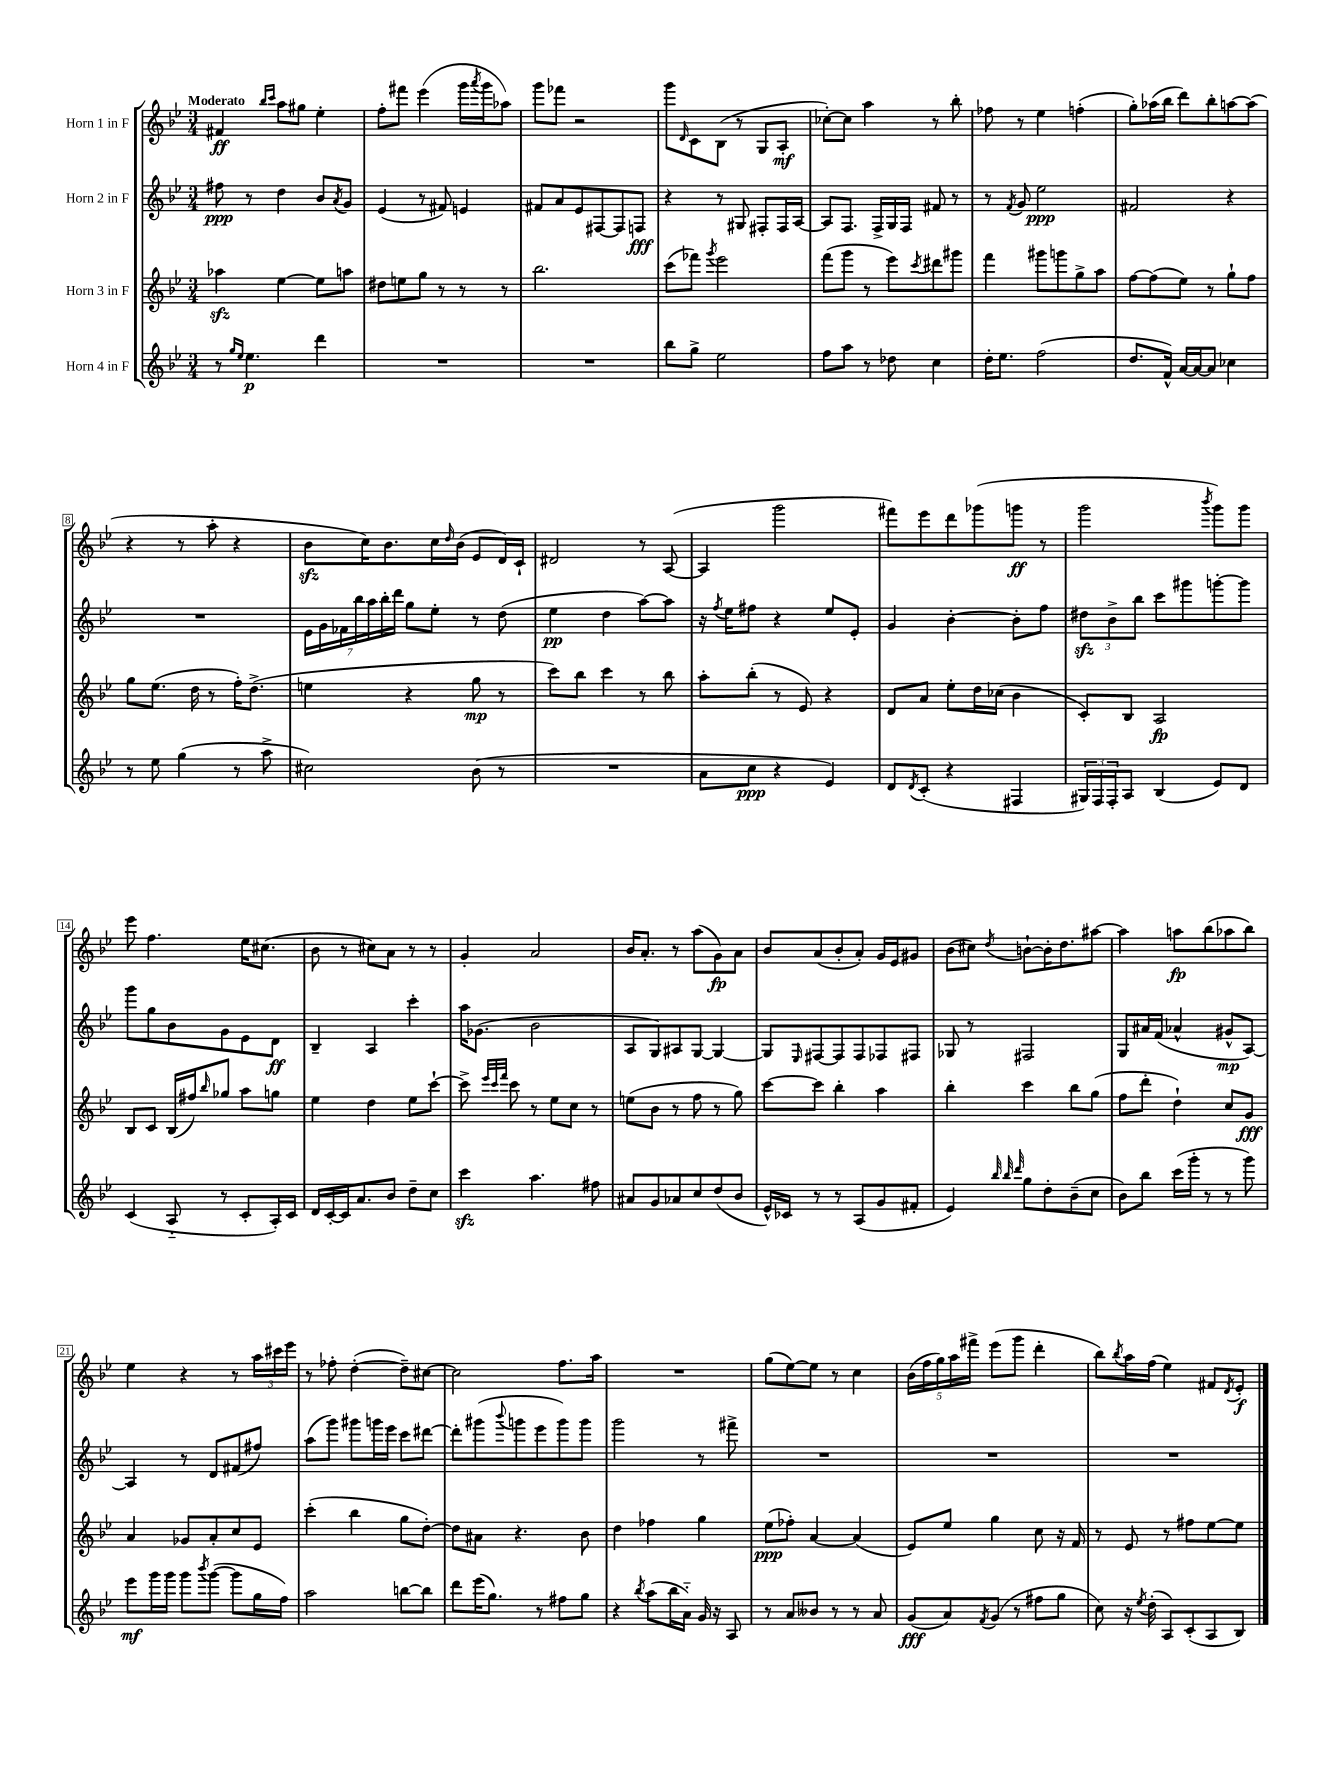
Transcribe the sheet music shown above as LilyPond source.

<<
\new StaffGroup <<
\new Staff = "s0" \with { instrumentName = "Horn 1 in F" } {
    \clef treble \key bes \major \numericTimeSignature \time 3/4 \tempo "Moderato"
    fis'4\ff \grace { bes''16 c'''16 } a''8 gis''8 ees''4-. |
    f''8-. fis'''8 ees'''4( g'''16 \acciaccatura { a'''8 } g'''16 aes''8) |
    g'''8 fes'''8 r2 |
    g'''8 \grace { d'16 } c'8 bes8( r8 g8 a8-.\mf |
    ces''8~-.) ces''8 a''4 r8 bes''8-. |
    fes''8 r8 ees''4 f''4-.( |
    g''8-.) aes''16( bes''16 d'''8) bes''8-. a''8~ a''8( |
    r4 r8 a''8-. r4 |
    bes'8\sfz c''16) bes'8. c''16 \grace { d''16 } bes'16( ees'8 d'16) c'16-! |
    dis'2 r8 a8~( |
    a4 g'''2 |
    fis'''8) ees'''8 d'''8 ges'''8( g'''8\ff r8 |
    g'''2 \acciaccatura { bes'''8 } g'''8) g'''8 |
    ees'''8 f''4. ees''16 cis''8.( |
    bes'8 r8 cis''8) a'8 r8 r8 |
    g'4-. a'2 |
    bes'16 a'8.-. r8 a''8( g'8\fp) a'8 |
    bes'8 a'8( bes'8-. a'8-.) g'16 ees'16 gis'8 |
    bes'8( cis''8) \acciaccatura { d''8 } b'8~-! b'16-. d''8. ais''8~ |
    ais''4 a''8\fp bes''8( aes''8 bes''8) |
    ees''4 r4 r8 \tuplet 3/2 { a''16 cis'''16 ees'''16 } |
    r8 fes''8-. d''4~-.( d''8--) cis''8~ |
    cis''2 f''8. a''16 |
    R2. |
    g''8( ees''8~) ees''8 r8 c''4 |
    \tuplet 5/4 { bes'16( f''16 g''16) a''16 fis'''16-> } ees'''8( g'''8 d'''4-. |
    bes''8) \acciaccatura { bes''8 } a''16 f''16( ees''4) fis'8 \acciaccatura { d'8 } ees'8-.\f \bar "|." |
}
\new Staff = "s1" \with { instrumentName = "Horn 2 in F" } {
    \clef treble \key bes \major \numericTimeSignature \time 3/4
    fis''8\ppp r8 d''4 bes'8 \acciaccatura { a'8 } g'8 |
    ees'4( r8 fis'8) e'4 |
    fis'8 a'8 ees'8 fis8~ fis8 f8\fff |
    r4 r8 gis8 fis8-. fis16 a16~ |
    a8 f8. f16-> g16 f16 fis'8 r8 |
    r8 \acciaccatura { f'8 } g'8 ees''2\ppp |
    fis'2 r4 |
    R2. |
    \tuplet 7/4 { ees'16 g'16 fes'16 bes''16 a''16 bes''16-. d'''16 } g''8 ees''8-. r8 d''8( |
    ees''4\pp d''4 a''8~) a''8 |
    r16 \acciaccatura { f''8 } ees''16 fis''8 r4 ees''8 ees'8-. |
    g'4 bes'4~-. bes'8-. f''8 |
    \tuplet 3/2 { dis''8\sfz bes'8-> bes''8 } c'''8 gis'''8 g'''8~-. g'''8 |
    g'''8 g''8 bes'8 g'8 ees'8 d'8\ff |
    bes4-- a4 c'''4-. |
    a''16 ges'8.( bes'2 |
    a8 g8) ais8 g8~ g4~ |
    g8 \grace { ees16 } fis8~ fis8 fis8 fes8 fis8 |
    ges8 r8 fis2 |
    g8 ais'16 f'16( aes'4-^ gis'8-^\mp a8~) |
    a4 r8 d'8 fis'8( fis''8) |
    a''8( g'''8) gis'''8 g'''16 ees'''16 c'''8 dis'''8~ |
    dis'''8-. gis'''8( \appoggiatura { bes'''8 } g'''8 ees'''8 g'''8) g'''8 |
    g'''2 r8 fis'''8-> |
    R2. |
    R2. |
    R2. \bar "|." |
}
\new Staff = "s2" \with { instrumentName = "Horn 3 in F" } {
    \clef treble \key bes \major \numericTimeSignature \time 3/4
    aes''4\sfz ees''4~ ees''8 a''8 |
    dis''8 e''8 g''8 r8 r8 r8 |
    bes''2. |
    c'''8( fes'''8) \acciaccatura { g'''8 } ees'''2 |
    f'''8( g'''8 r8 ees'''8) \acciaccatura { c'''8 } dis'''8 gis'''8 |
    f'''4 gis'''8 g'''8 g''8-> a''8 |
    f''8~ f''8( ees''8) r8 g''8-! f''8 |
    g''8 ees''8.( d''16 r8 f''16-.) d''8.->( |
    e''4 r4 g''8\mp r8 |
    c'''8) bes''8 c'''4 r8 bes''8 |
    a''8-. bes''8-.( r8 ees'8) r4 |
    d'8 a'8 ees''8-. d''16 ces''16( bes'4 |
    c'8-.) bes8 a2\fp |
    bes8 c'8 bes16( fis''16) \grace { bes''16 } ges''8 a''8 g''8 |
    ees''4 d''4 ees''8 c'''8~-! |
    c'''8-> \grace { ees'''32 c'''32 f'''32 } c'''8 r8 ees''8 c''8 r8 |
    e''8( bes'8 r8 f''8 r8 g''8) |
    c'''8~ c'''8 bes''4-. a''4 |
    bes''4-. c'''4 bes''8 g''8( |
    f''8 d'''8-. d''4-!) c''8 g'8\fff |
    a'4 ges'8 a'8-. c''8 ees'8 |
    c'''4-.( bes''4 g''8 d''8~-.) |
    d''8 ais'8 r4. bes'8 |
    d''4 fes''4 g''4 |
    ees''8\ppp( fes''8-.) a'4~ a'4( |
    ees'8) ees''8 g''4 c''8 r16 f'16 |
    r8 ees'8 r8 fis''8 ees''8~ ees''8 \bar "|." |
}
\new Staff = "s3" \with { instrumentName = "Horn 4 in F" } {
    \clef treble \key bes \major \numericTimeSignature \time 3/4
    r8 \grace { g''16 ees''16 } ees''4.\p d'''4 |
    R2. |
    R2. |
    bes''8 g''8-> ees''2 |
    f''8 a''8 r8 des''8 c''4 |
    d''16-. ees''8. f''2( |
    d''8. f'16-^) a'16~ a'16~ a'8 ces''4 |
    r8 ees''8 g''4( r8 a''8-> |
    cis''2) bes'8( r8 |
    R2. |
    a'8 c''8\ppp r4 ees'4) |
    d'8 \acciaccatura { d'8 } c'8-.( r4 fis4 |
    \tuplet 3/2 { gis16) f16 f16-. } a8 bes4( ees'8) d'8 |
    c'4( a8-_ r8 c'8-. a16-.) c'16 |
    d'16 c'16~-. c'16 a'8. bes'8 d''8-- c''8 |
    c'''4\sfz a''4. fis''8 |
    ais'8 g'8 aes'8 c''8 d''8( bes'8 |
    ees'16-^) ces'16 r8 r8 a8( g'8 fis'8-. |
    ees'4) \grace { bes''32 bes''32 d'''32 } g''8 d''8-. bes'8--( c''8 |
    bes'8) bes''8 c'''16( g'''16-. r8 r8 g'''8) |
    ees'''8\mf g'''16 g'''16 g'''8 \acciaccatura { bes'''8 } g'''8~( g'''8 g''16 f''16) |
    a''2 b''8~ b''8 |
    d'''8 ees'''16( g''8.) r8 fis''8 g''8 |
    r4 \acciaccatura { bes''8 } a''8( bes''16 a'16-_) g'16 r16 a8 |
    r8 a'8 beses'8 r8 r8 a'8 |
    g'8\fff( a'8) \acciaccatura { f'8 } g'8( r8 fis''8 g''8 |
    c''8) r16 \acciaccatura { ees''8 } d''16-.( a8) c'8-.( a8 bes8) \bar "|." |
}
>>
>>
\layout { \context { \Score \override BarNumber.stencil = #(make-stencil-boxer 0.1 0.3 ly:text-interface::print) } }
